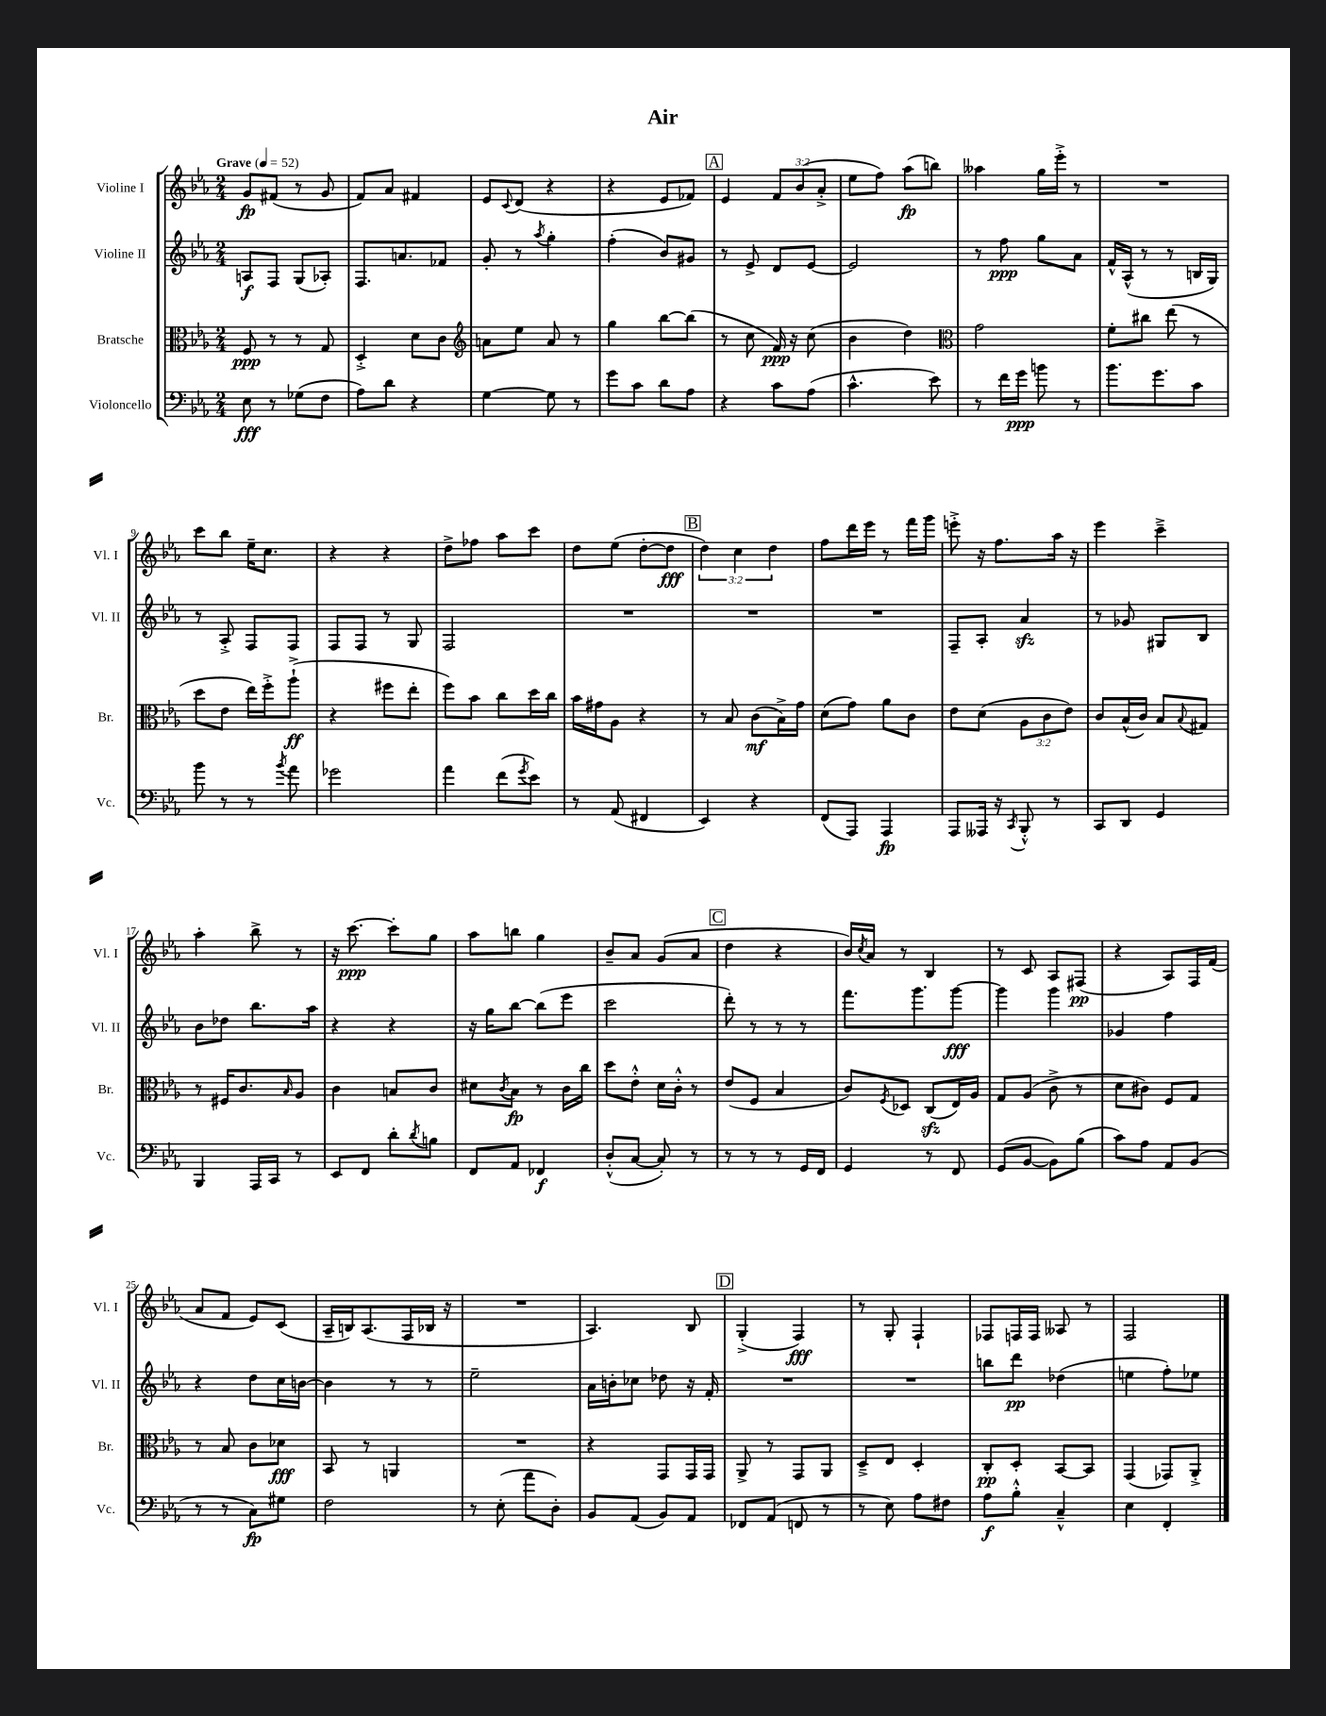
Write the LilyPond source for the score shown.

\header { title = "Air" }
<<
\new StaffGroup <<
\new Staff = "s0" \with { instrumentName = "Violine I" shortInstrumentName = "Vl. I" } {
    \clef treble \key ees \major \numericTimeSignature \time 2/4 \override Staff.TupletNumber.text = #tuplet-number::calc-fraction-text \tempo "Grave" 4 = 52
    g'8\fp fis'8( r8 g'8 |
    f'8) aes'8 fis'4 |
    ees'8 \appoggiatura { c'8 } d'8( r4 |
    r4 ees'8 fes'8) |
    \mark \markup { \box "A" } ees'4 \tuplet 3/2 { f'8 bes'8( aes'8-.-> } |
    ees''8 f''8) aes''8\fp( b''8) |
    aeses''4 g''16 ees'''16-.-> r8 |
    R2 |
    c'''8 bes''8 ees''16-- c''8. |
    r4 r4 |
    d''8-> fes''8 aes''8 c'''8 |
    d''8 ees''8( d''8~-. d''8\fff |
    \mark \markup { \box "B" } \tuplet 3/2 { d''4) c''4 d''4 } |
    f''8 d'''16 ees'''16 r8 f'''16 g'''16 |
    e'''8-.-> r16 f''8. aes''16 r16 |
    ees'''4 c'''4---> |
    aes''4-. bes''8-> r8 |
    r16 c'''8.~\ppp c'''8-. g''8 |
    aes''8 b''8 g''4 |
    bes'8-- aes'8 g'8( aes'8 |
    \mark \markup { \box "C" } d''4 r4 |
    bes'16) \acciaccatura { c''8 } aes'16 r8 bes4 |
    r8 c'8 aes8 fis8\pp( |
    r4 aes8) f16 f'16( |
    aes'8 f'8 ees'8) c'8( |
    aes16-- b16) aes8.( f16 bes16 r16 |
    R2 |
    aes4.) bes8 |
    \mark \markup { \box "D" } g4-.->( f4\fff) |
    r8 g8-. f4-! |
    fes8 f16 f16 aeses8 r8 |
    f2 \bar "|." |
}
\new Staff = "s1" \with { instrumentName = "Violine II" shortInstrumentName = "Vl. II" } {
    \clef treble \key ees \major \numericTimeSignature \time 2/4
    a8\f f8 g8( aes8-.) |
    f8. a'8. fes'8 |
    g'8-. r8 \acciaccatura { aes''8 } g''4-. |
    f''4-.( bes'8) gis'8 |
    \mark \markup { \box "A" } r8 ees'8-> d'8 ees'8~ |
    ees'2 |
    r8 f''8\ppp g''8 aes'8 |
    f'16-^ aes16-^( r8 r8 b16 g16) |
    r8 aes8-.-> f8 f8 |
    f8 f8 r8 g8 |
    f2 |
    R2 |
    \mark \markup { \box "B" } R2 |
    R2 |
    f8-- aes8-. aes'4\sfz |
    r8 ges'8 gis8 bes8 |
    bes'8 des''8 bes''8. aes''16 |
    r4 r4 |
    r16 g''16 bes''8~ bes''8( ees'''8 |
    c'''2 |
    \mark \markup { \box "C" } d'''8-.) r8 r8 r8 |
    f'''8. g'''8. g'''8~\fff |
    g'''4 g'''4 |
    ges'4 f''4 |
    r4 d''8 c''16 b'16~ |
    b'4 r8 r8 |
    ees''2-- |
    aes'16 b'16-. ces''8 des''8 r16 f'16-. |
    \mark \markup { \box "D" } R2 |
    R2 |
    b''8 d'''8\pp des''4( |
    e''4 f''8-.) ees''8 \bar "|." |
}
\new Staff = "s2" \with { instrumentName = "Bratsche" shortInstrumentName = "Br." } {
    \clef alto \key ees \major \numericTimeSignature \time 2/4 \override Staff.TupletNumber.text = #tuplet-number::calc-fraction-text
    f8\ppp r8 r8 g8 |
    d4-.-> d'8 c'8 |
    \clef treble a'8 ees''8 a'8 r8 |
    g''4 bes''8~ bes''8( |
    \mark \markup { \box "A" } r8 c''8 f'16\ppp) r16 c''8( |
    bes'4 d''4) |
    \clef alto g'2 |
    f'8-. cis''8 ees''8( r8 |
    d''8 ees'8 ees''16) f''16-.-> aes''8-!->\ff( |
    r4 fis''8 ees''8-. |
    f''8) bes'8 c''8 d''16 c''16 |
    bes'16 gis'16 aes8 r4 |
    \mark \markup { \box "B" } r8 bes8 c'8\mf( bes16->) g'16 |
    d'8( g'8) aes'8 c'8 |
    ees'8 d'8( \tuplet 3/2 { aes8 c'8 ees'8) } |
    c'8 bes16-^( c'16) bes8 \appoggiatura { bes8 } gis8 |
    r8 fis16 c'8. \grace { bes16 } aes8 |
    c'4 b8 c'8 |
    dis'8 \acciaccatura { c'8 } bes8\fp r8 c'16 c''16 |
    d''8 ees'8-.-^ d'16 c'16-.-^ r8 |
    \mark \markup { \box "C" } ees'8( f8 bes4 |
    c'8) \acciaccatura { f8 } des8 c8\sfz( ees16) aes16 |
    g8 aes8( c'8-> r8 |
    d'8 cis'8) f8 g8 |
    r8 bes8 c'8 des'8\fff |
    bes,8 r8 a,4 |
    R2 |
    r4 g,8 g,16 g,16 |
    \mark \markup { \box "D" } aes,8-> r8 g,8 aes,8 |
    d8---> ees8 d4-. |
    c8-.\pp d8-. bes,8~ bes,8 |
    g,4( ges,8) aes,8-.-> \bar "|." |
}
\new Staff = "s3" \with { instrumentName = "Violoncello" shortInstrumentName = "Vc." } {
    \clef bass \key ees \major \numericTimeSignature \time 2/4
    ees8\fff r8 ges8( f8 |
    aes8) d'8 r4 |
    g4~ g8 r8 |
    g'8 c'8 d'8 aes8 |
    \mark \markup { \box "A" } r4 c'8 aes8( |
    c'4.-^ ees'8) |
    r8 f'16 g'16\ppp b'8 r8 |
    bes'8. g'8. c'8 |
    bes'8 r8 r8 \acciaccatura { bes'8 } aes'8 |
    ges'2 |
    aes'4 f'8( \acciaccatura { g'8 } ees'8) |
    r8 aes,8( fis,4 |
    \mark \markup { \box "B" } ees,4) r4 |
    f,8( aes,,8) aes,,4\fp |
    aes,,8 aeses,,16 r16 \acciaccatura { c,8 } bes,,8-.-^ r8 |
    c,8 d,8 g,4 |
    bes,,4 aes,,16 c,16 r8 |
    ees,8 f,8 d'8-. \acciaccatura { d'8 } b8 |
    f,8 aes,8 fes,4\f |
    d8-.-^( c8~ c8-.) r8 |
    \mark \markup { \box "C" } r8 r8 r8 g,16 f,16 |
    g,4 r8 f,8 |
    g,8( bes,8~ bes,8) bes8( |
    c'8) aes8 aes,8 bes,8( |
    r8 r8 c8\fp) gis8 |
    f2 |
    r8 ees8-.( aes'8 d8-.) |
    bes,8 aes,8( bes,8) aes,8 |
    \mark \markup { \box "D" } fes,8 aes,8( f,8 r8 |
    r8 ees8) aes8 fis8 |
    aes8\f bes8-.-^ c4---^ |
    ees4 f,4-. \bar "|." |
}
>>
>>
